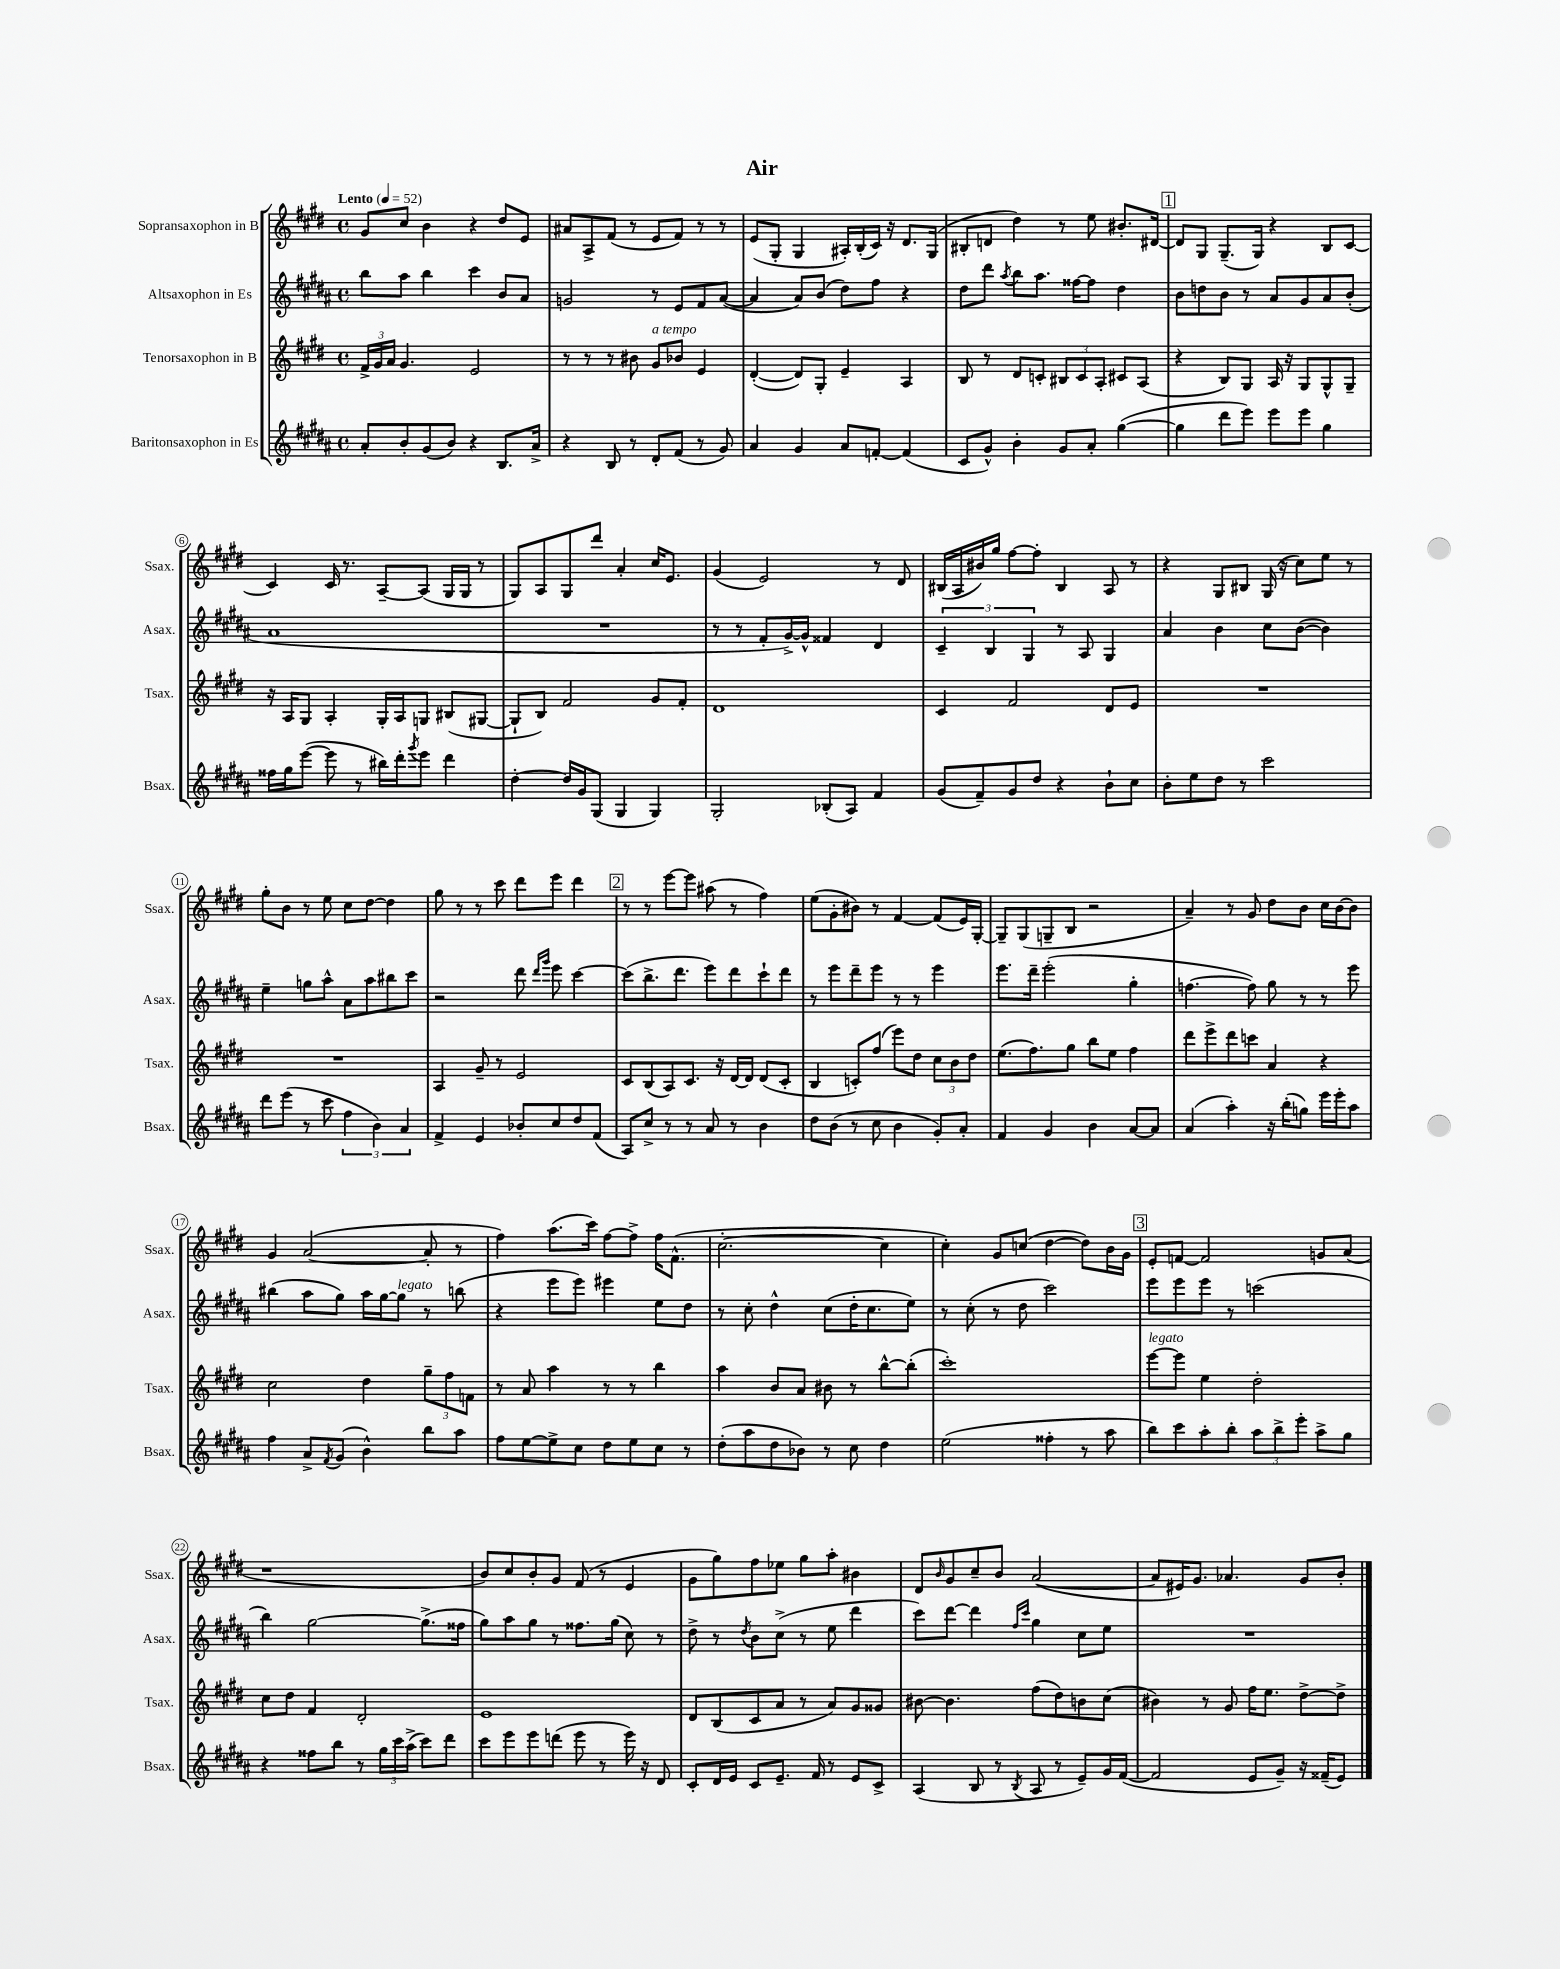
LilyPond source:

\header { title = "Air" }
<<
\new StaffGroup <<
\new Staff = "s0" \with { instrumentName = "Sopransaxophon in B" shortInstrumentName = "Ssax." } {
    \clef treble \key e \major \defaultTimeSignature \time 4/4 \tempo "Lento" 4 = 52
    gis'8 cis''8 b'4 r4 dis''8 e'8 |
    ais'8 a8-> fis'8( r8 e'8 fis'8) r8 r8 |
    e'8( gis8-. gis4 ais16-.) b16-.( cis'16) r16 dis'8. gis16( |
    bis8-. d'8 dis''4) r8 e''8 bis'8.-. dis'16~ |
    \mark \markup { \box "1" } dis'8 gis8 gis8.--( gis16) r4 b8 cis'8~ |
    cis'4 cis'16 r8. a8~-- a8( gis16 gis16 r8 |
    gis8) a8 gis8 dis'''8 a'4-. cis''16 e'8. |
    gis'4( e'2) r8 dis'8 |
    bis16( a16 bis'16) gis''16 fis''8~ fis''8-. bis4 a8 r8 |
    r4 gis8 bis8 gis16( r16 cis''8) e''8 r8 |
    gis''8-. b'8 r8 e''8 cis''8 dis''8~ dis''4 |
    gis''8 r8 r8 cis'''8 dis'''8 e'''8 dis'''4 |
    \mark \markup { \box "2" } r8 r8 e'''8~ e'''8 ais''8( r8 fis''4) |
    e''8( gis'8-. bis'8) r8 fis'4~ fis'8( e'16) gis16~-. |
    gis8-- gis8( g8-- b8 r2 |
    a'4--) r8 gis'8 dis''8 b'8 cis''16 b'16~ b'8 |
    gis'4 a'2~( a'8-. r8 |
    fis''4) a''8.( cis'''16) fis''8~ fis''8-> fis''16 fis'8.-^( |
    cis''2.~-. cis''4 |
    cis''4-.) gis'8 c''8( dis''4~ dis''8) b'16 gis'16 |
    \mark \markup { \box "3" } e'8-. f'8~ f'2 g'8 a'8( |
    r1 |
    b'8) cis''8 b'8-. gis'8 fis'8( r8 e'4 |
    gis'8 gis''8) fis''8 ees''8 gis''8 a''8-. bis'4 |
    dis'8 \grace { b'16 } gis'8 cis''8-- b'8 a'2~( |
    a'8 eis'16) gis'8. aes'4. gis'8 b'8-. \bar "|." |
}
\new Staff = "s1" \with { instrumentName = "Altsaxophon in Es" shortInstrumentName = "Asax." } {
    \clef treble \key b \major \defaultTimeSignature \time 4/4
    b''8 ais''8 b''4 cis'''4 b'8 ais'8 |
    g'2 r8 e'8 fis'8 ais'8~( |
    ais'4 ais'8) b'8( dis''8) fis''8 r4 |
    dis''8 dis'''8 \acciaccatura { ais''8 } b''8 ais''8. fisis''16~ fisis''8 dis''4 |
    \mark \markup { \box "1" } b'8 d''8 b'8 r8 ais'8 gis'8 ais'8 b'8-.( |
    ais'1 |
    R1 |
    r8 r8 fis'8-. gis'16~->) gis'16-^ fisis'4 dis'4 |
    \tuplet 3/2 { cis'4-- b4 gis4 } r8 ais8 gis4 |
    ais'4 b'4 cis''8 b'8~( b'4) |
    e''4-- g''8 ais''8-^ ais'8 ais''8 bis''8 cis'''8 |
    r2 dis'''8 \grace { dis'''16 gis'''16 } e'''8 cis'''4~ |
    \mark \markup { \box "2" } cis'''8( b''8.-> dis'''8. e'''8) dis'''8 cis'''8-! dis'''8 |
    r8 e'''8 dis'''8-- e'''8 r8 r8 e'''4 |
    e'''8. dis'''16-- e'''2-.( gis''4-. |
    f''4.~ f''8) gis''8 r8 r8 e'''8 |
    bis''4( ais''8 gis''8) ais''16 gis''16~ gis''8^\markup { \italic "legato" } r8 b''8( |
    r4 e'''8 e'''8) eis'''4 e''8 dis''8 |
    r8 cis''8-. dis''4-^ cis''8( dis''16-. cis''8. e''8) |
    r8 cis''8-.( r8 dis''8 cis'''2) |
    \mark \markup { \box "3" } e'''8 e'''8 e'''8 r8 c'''2( |
    b''4) gis''2~ gis''8.->( fisis''16 |
    gis''8) ais''8 gis''8 r8 fisis''8. gis''16( cis''8) r8 |
    dis''8-> r8 \acciaccatura { dis''8 } b'8 cis''8->( r8 e''8 dis'''4 |
    cis'''8) dis'''8~ dis'''4 \grace { fis''16 cis'''16 } gis''4 cis''8 e''8 |
    R1 \bar "|." |
}
\new Staff = "s2" \with { instrumentName = "Tenorsaxophon in B" shortInstrumentName = "Tsax." } {
    \clef treble \key e \major \defaultTimeSignature \time 4/4
    \tuplet 3/2 { fis'16-> gis'16 a'16 } gis'4. e'2 |
    r8 r8 r8 bis'8 gis'8^\markup { \italic "a tempo" } bes'8 e'4 |
    dis'4~-.( dis'8) gis8-. e'4-- a4 |
    b8 r8 dis'8 c'8-. \tuplet 3/2 { bis8 c'8 a8-. } cis'8 a8( |
    \mark \markup { \box "1" } r4 b8) gis8 a16 r16 gis8 gis8-^ gis8-- |
    r16 a16 gis8 a4-. gis16-. a16 g8 bis8( gis8~ |
    gis8-! b8) fis'2 gis'8 fis'8-. |
    dis'1 |
    cis'4 fis'2 dis'8 e'8 |
    R1 |
    R1 |
    a4 gis'8-- r8 e'2 |
    \mark \markup { \box "2" } cis'8 b8( a8) cis'8. r16 dis'16~ dis'16 dis'8( cis'8-. |
    b4 c'8-.) fis''8( e'''8) dis''8 \tuplet 3/2 { cis''8 b'8 dis''8 } |
    e''8.( fis''8.) gis''8 b''8 e''8 fis''4 |
    dis'''8 e'''8-> dis'''8 c'''8 a'4 r4 |
    cis''2 dis''4 \tuplet 3/2 { gis''8-- fis''8 f'8 } |
    r8 a'8 a''4 r8 r8 b''4 |
    a''4 b'8 a'8 bis'8 r8 b''8~-^ b''8-.( |
    cis'''1-.) |
    \mark \markup { \box "3" } e'''8~^\markup { \italic "legato" } e'''8 e''4 dis''2-. |
    cis''8 dis''8 fis'4 dis'2-. |
    e'1 |
    dis'8 b8( cis'8 a'8 r8 a'8) gis'8 gisis'8 |
    bis'8~ bis'4. fis''8( dis''8) b'8 cis''8( |
    bis'4) r8 gis'8 fis''16 e''8. dis''8~-> dis''8-> \bar "|." |
}
\new Staff = "s3" \with { instrumentName = "Baritonsaxophon in Es" shortInstrumentName = "Bsax." } {
    \clef treble \key b \major \defaultTimeSignature \time 4/4
    ais'8-. b'8-. gis'8( b'8) r4 b8. ais'16-> |
    r4 b8 r8 dis'8-. fis'8( r8 gis'8) |
    ais'4 gis'4 ais'8 f'8~-. f'4( |
    cis'8 gis'8-^) b'4-. gis'8 ais'8-. gis''4~( |
    \mark \markup { \box "1" } gis''4 dis'''8 e'''8) e'''8 e'''8 gis''4 |
    fisis''16 gis''16 e'''8~( e'''8 r8 bis''16) dis'''16-. \acciaccatura { gis'''8 } e'''8 dis'''4 |
    dis''4~-. dis''16 gis'16 gis8( gis4 gis4) |
    gis2-. bes8-.( ais8) fis'4 |
    gis'8( fis'8--) gis'8 dis''8 r4 b'8-! cis''8 |
    b'8-. e''8 dis''8 r8 cis'''2 |
    dis'''8 e'''8( r8 cis'''8 \tuplet 3/2 { fis''4 b'4) ais'4 } |
    fis'4-> e'4 bes'8-. cis''8 dis''8 fis'8( |
    \mark \markup { \box "2" } ais8) cis''8-> r8 r8 ais'8 r8 b'4 |
    dis''8 b'8( r8 cis''8 b'4 gis'8-.) ais'8-. |
    fis'4 gis'4 b'4 ais'8~ ais'8 |
    ais'4( ais''4-.) r16 b''16-.( g''8) e'''16 e'''16-. ais''8 |
    fis''4 ais'8-> \acciaccatura { fis'8 } gis'8( b'4-^) b''8 ais''8 |
    fis''8 e''8~ e''8-> cis''8 dis''8 e''8 cis''8 r8 |
    dis''8-.( ais''8 dis''8 bes'8) r8 cis''8 dis''4 |
    e''2( fisis''4-. r8 ais''8 |
    \mark \markup { \box "3" } b''8) cis'''8 ais''8-. b''8-. \tuplet 3/2 { ais''8 b''8-> e'''8-. } ais''8-> gis''8 |
    r4 fisis''8 b''8 r8 \tuplet 3/2 { gis''16 cis'''16 ais''16->( } cis'''8) dis'''8 |
    cis'''8 e'''8 e'''8 d'''8( e'''8 r8 e'''16) r16 dis'8 |
    cis'8-. dis'16 e'16 cis'8 e'8.-- fis'16 r8 e'8 cis'8-> |
    ais4( b8 r8 \acciaccatura { b8 } ais8 r8 e'8--) gis'16 fis'16~( |
    fis'2 e'8 gis'8--) r16 fisis'16--( e'8) \bar "|." |
}
>>
>>
\layout { \context { \Score \override BarNumber.stencil = #(make-stencil-circler 0.1 0.3 ly:text-interface::print) } }
